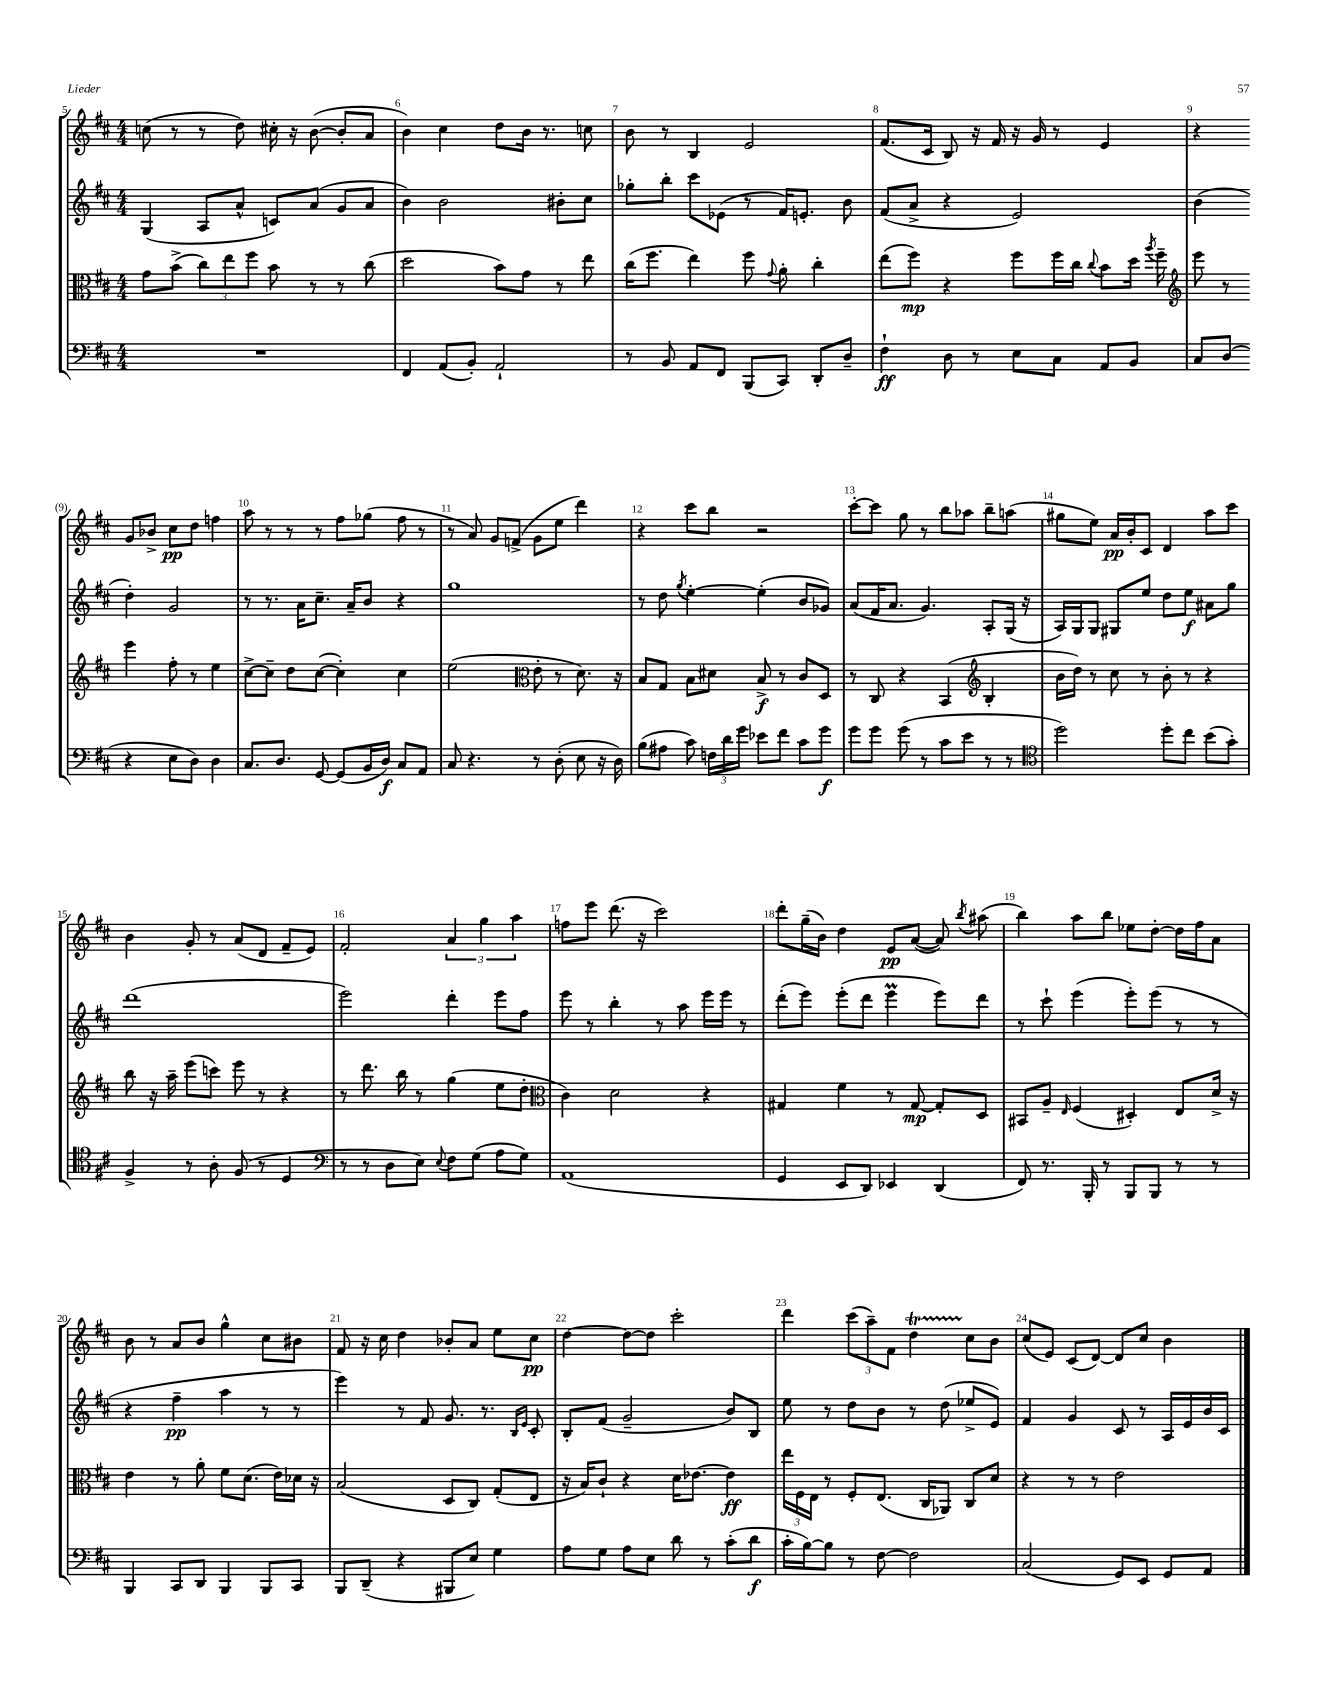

**kern	**kern	**kern	**kern
*staff4	*staff3	*staff2	*staff1
*clefF4	*clefC3	*clefG2	*clefG2
*k[f#c#]	*k[f#c#]	*k[f#c#]	*k[f#c#]
*M4/4	*M4/4	*M4/4	*M4/4
1r	8g\L	(4G/	(8cc\
.	(8b^\J	.	8r
.	12cc#\L)	8A/L	8r
.	12ee\	.	.
.	.	8a^^/J	8dd\)
.	12ff#\J	.	.
.	8b\	8c/L)	16cc#'\
.	.	.	16r
.	8r	(8a/J	([8b\
.	8r	8g/L	8b'/]L
.	(8cc#\	8a/J	8a/J
=	=	=	=
4FF#/	2dd\	4b\)	4b\)
(8AA/L	.	2b\	4cc#\
8BB'/J)	.	.	.
2AA`/	8b\L)	.	8dd\L
.	8g\J	.	16b\Jk
.	.	.	8.r
.	8r	8b#'\L	.
.	8ee\	8cc#\J	8cc\
=	=	=	=
8r	(16cc#\LK	8gg-'\L	8b\
.	8.ff#\J	.	.
8BB/	.	8bb'\J	8r
8AA/L	4ee\)	8ccc#\L	4B/
8FF#/J	.	(8e-\J	.
(8BBB/L	8ff#\	8r	2e/
.	8qqg/	.	.
8CC#/J)	8a'\	16f#/LK)	.
.	.	8.e'/J	.
8DD'/L	4cc#'\	.	.
8D~/J	.	8b\	.
=	=	=	=
4F#`\	(8ee\L	(8f#/L	(8.f#/L
.	8ff#\J)	8a^/J	.
.	.	.	16c#/Jk
8D\	4r	4r	8B/)
8r	.	.	16r
.	.	.	16f#/
8E\L	8ff#\L	2e/)	16r
.	.	.	16g/
8C#\J	16ff#\L	.	8r
.	16cc#\JJ	.	.
.	8qqcc#/	.	.
8AA/L	8b\L	.	4e/
8BB/J	16dd\Jk	.	.
.	8qaa/	.	.
.	16ff#~\	.	.
=	=	=	=
*	*clefG2	*	*
8C#/L	8eee\	(4b\	4r
(8D/J	8r	.	.
4r	4eee\	4dd'\)	8g/L
.	.	.	8b-^/J
8E\L	8ff#'\	2g/	8cc#\L
8D\J)	8r	.	8dd\J
4D\	4ee\	.	4ff\
=	=	=	=
8.C#/L	[8cc#^\L	8r	8aa\
.	8cc#~\]J	8.r	8r
8.D/J	.	.	.
.	8dd\L	.	8r
.	.	16a\LK	.
[8GG/	([8cc#\J	8.cc#~\J	8r
(8GG/]L	4cc#'\])	.	8ff#\L
.	.	16a~/LK	.
16BB/L	.	8b/J	(8gg-\J
16D/JJ)	.	.	.
8C#/L	4cc#\	4r	8ff#\
8AA/J	.	.	8r
=	=	=	=
8C#/	(2ee\	1gg	8r
4.r	.	.	8a/)
.	.	.	8g/L
.	.	.	(8f^/J
*	*clefC3	*	*
8r	8e'\	.	8g\L
(8D'\	8r	.	8ee\J
8E\	8.d\)	.	4ddd\)
16r	.	.	.
16D\)	16r	.	.
=	=	=	=
(8B\L	8B/L	8r	4r
8A#\J	8G/J	8dd\	.
.	.	8qgg/	.
8c#\)	8B\L	[4ee'\	8ccc#\L
24F\LL	8d#\J	.	8bb\J
24d\	.	.	.
24g\JJ	.	.	.
8e-\L	8B^/	(4ee'\]	2r
8f#\J	8r	.	.
8c#\L	8c#/L	8b/L	.
8g\J	8D/J	8g-/J)	.
=	=	=	=
8g\L	8r	(8a/L	[8ccc#'\L
8g\J	8C#/	16f#/K	8ccc#\]J
.	.	8.a/J	.
(8g\	4r	.	8gg\
8r	.	4.g/)	8r
8c#\L	(4BB/	.	8bb\L
8e\J	.	.	8aa-\J
*	*clefG2	*	*
8r	4B'/	8A'/L	8bb~\L
8r	.	(16G/Jk	(8aa\J
.	.	16r	.
=	=	=	=
*clefC4	*	*	*
2dd\)	16b\LL	16A/LL)	8gg#\L
.	16dd\JJ)	16G/J	.
.	8r	8G/J	8ee\J)
.	8cc#\	8G#/L	16a/LL
.	.	.	16b'/J
.	8r	8ee/J	8c#/J
8dd'\L	8b'\	8dd\L	4d/
8cc#\J	8r	8ee\J	.
(8b\L	4r	8a#\L	8aa\L
8g'\J)	.	8gg\J	8ccc#\J
=	=	=	=
4F#^/	8bb\	(1ddd	4b\
.	16r	.	.
.	16aa~\	.	.
8r	(8eee\L	.	8g'/
8A'\	8ccc\J)	.	8r
(8F#/	8eee\	.	(8a/L
8r	8r	.	8d/J
4D/	4r	.	8f#~/L
.	.	.	8e/J)
=	=	=	=
*clefF4	*	*	*
8r	8r	2eee\)	2f#'/
8r	8.ddd\	.	.
8D\L	.	.	.
.	16bb\	.	.
8E\J)	8r	.	.
8qqE/	.	.	.
8F#\L	(4gg\	4ddd'\	6a/
(8G\J	.	.	.
.	.	.	6gg\
8A\L	8ee\L	8eee\L	.
.	.	.	6aa\
8G\J)	8dd'\J	8ff#\J	.
=	=	=	=
*	*clefC3	*	*
(1AA	4c#\)	8eee\	8ff\L
.	.	8r	8eee\J
.	2d\	4bb'\	(8.ddd\
.	.	.	16r
.	.	8r	2ccc#\)
.	.	8aa\	.
.	4r	16eee\LL	.
.	.	16eee\JJ	.
.	.	8r	.
=	=	=	=
4GG/	4G#/	(8ddd'\L	8ddd'\L
.	.	8eee\J)	(16gg~\L
.	.	.	16b\JJ)
8EE/L	4f#\	(8eee'\L	4dd\
8DD/J)	.	8ddd\J	.
4EE-/	8r	4eee\	8e/L
.	[8G#/	.	([8a/J
(4DD/	8G#'/]L	8eee\L)	8a/])
.	.	.	8qbb/
.	8D/J	8ddd\J	(8aa#\
=	=	=	=
8FF#/)	8BB#/L	8r	4bb\)
8.r	8A~/J	8ccc#`\	.
.	16qqE/	.	.
.	(4F#/	(4eee\	8aa\L
16BBB'/	.	.	.
8r	.	.	8bb\J
8BBB/L	4D#'/)	8eee'\L)	8ee-\L
8BBB/J	.	(8eee\J	[8dd'\J
8r	8E/L	8r	16dd\]LL
.	.	.	16ff#\J
8r	16d^/Jk	8r	8a\J
.	16r	.	.
=	=	=	=
4BBB/	4e\	4r	8b\
.	.	.	8r
8CC#/L	8r	4ff#~\	8a/L
8DD/J	8a'\	.	8b/J
4BBB/	8f#\L	4aa\	4gg^^\
.	(8.d\J	.	.
8BBB/L	.	8r	8cc#\L
.	16e\LL)	.	.
8CC#/J	16d-\JJ	8r	8b#\J
.	16r	.	.
=	=	=	=
8BBB/L	(2B/	4eee\)	8f#/
(8DD~/J	.	.	16r
.	.	.	16cc#\
4r	.	8r	4dd\
.	.	8f#/	.
8BBB#/L	8D/L	8.g/	8b-'/L
8E/J)	8C#/J)	.	8a/J
.	.	8.r	.
4G\	(8G'/L	.	8ee\L
.	.	16qqB/LL	.
.	.	16qqe/JJ	.
.	8E/J	8c#'/	8cc#\J
=	=	=	=
8A\L	16r	8B'/L	[4dd\
.	16B/LK)	.	.
8G\J	8c#`/J	(8f#/J	.
8A\L	4r	2g~/	8dd\_L
8E\J	.	.	8dd\]J
8d\	16d\LK	.	2ccc#'\
.	[8.e-\J	.	.
8r	.	.	.
(8c#'\L	4e-\]	8b/L)	.
8d\J	.	8B/J	.
=	=	=	=
16c#'\LL	24ee\LL	8ee\	4ddd\
.	24F#\	.	.
[16B\J)	.	.	.
.	24E\JJ	.	.
8B\]J	8r	8r	.
8r	8F#'/L	8dd\L	(12ccc#\L
.	.	.	12aa~\)
[8F#\	(8.E/J	8b\J	.
.	.	.	12f#\J
2F#\]	.	8r	4dd\
.	16C#/LK	.	.
.	8AA-/J)	(8dd\	.
.	8C#/L	8ee-^/L	8cc#\L
.	8d/J	8e/J)	8b\J
=	=	=	=
(2C#/	4r	4f#/	(8cc#/L
.	.	.	8e/J)
.	8r	4g/	(8c#/L
.	8r	.	[8d/J)
8GG/L)	2e\	8c#/	8d/]L
8EE/J	.	8r	8cc#/J
8GG/L	.	16A/LL	4b\
.	.	16e/	.
8AA/J	.	16b/	.
.	.	16c#/JJ	.
==	==	==	==
*-	*-	*-	*-
